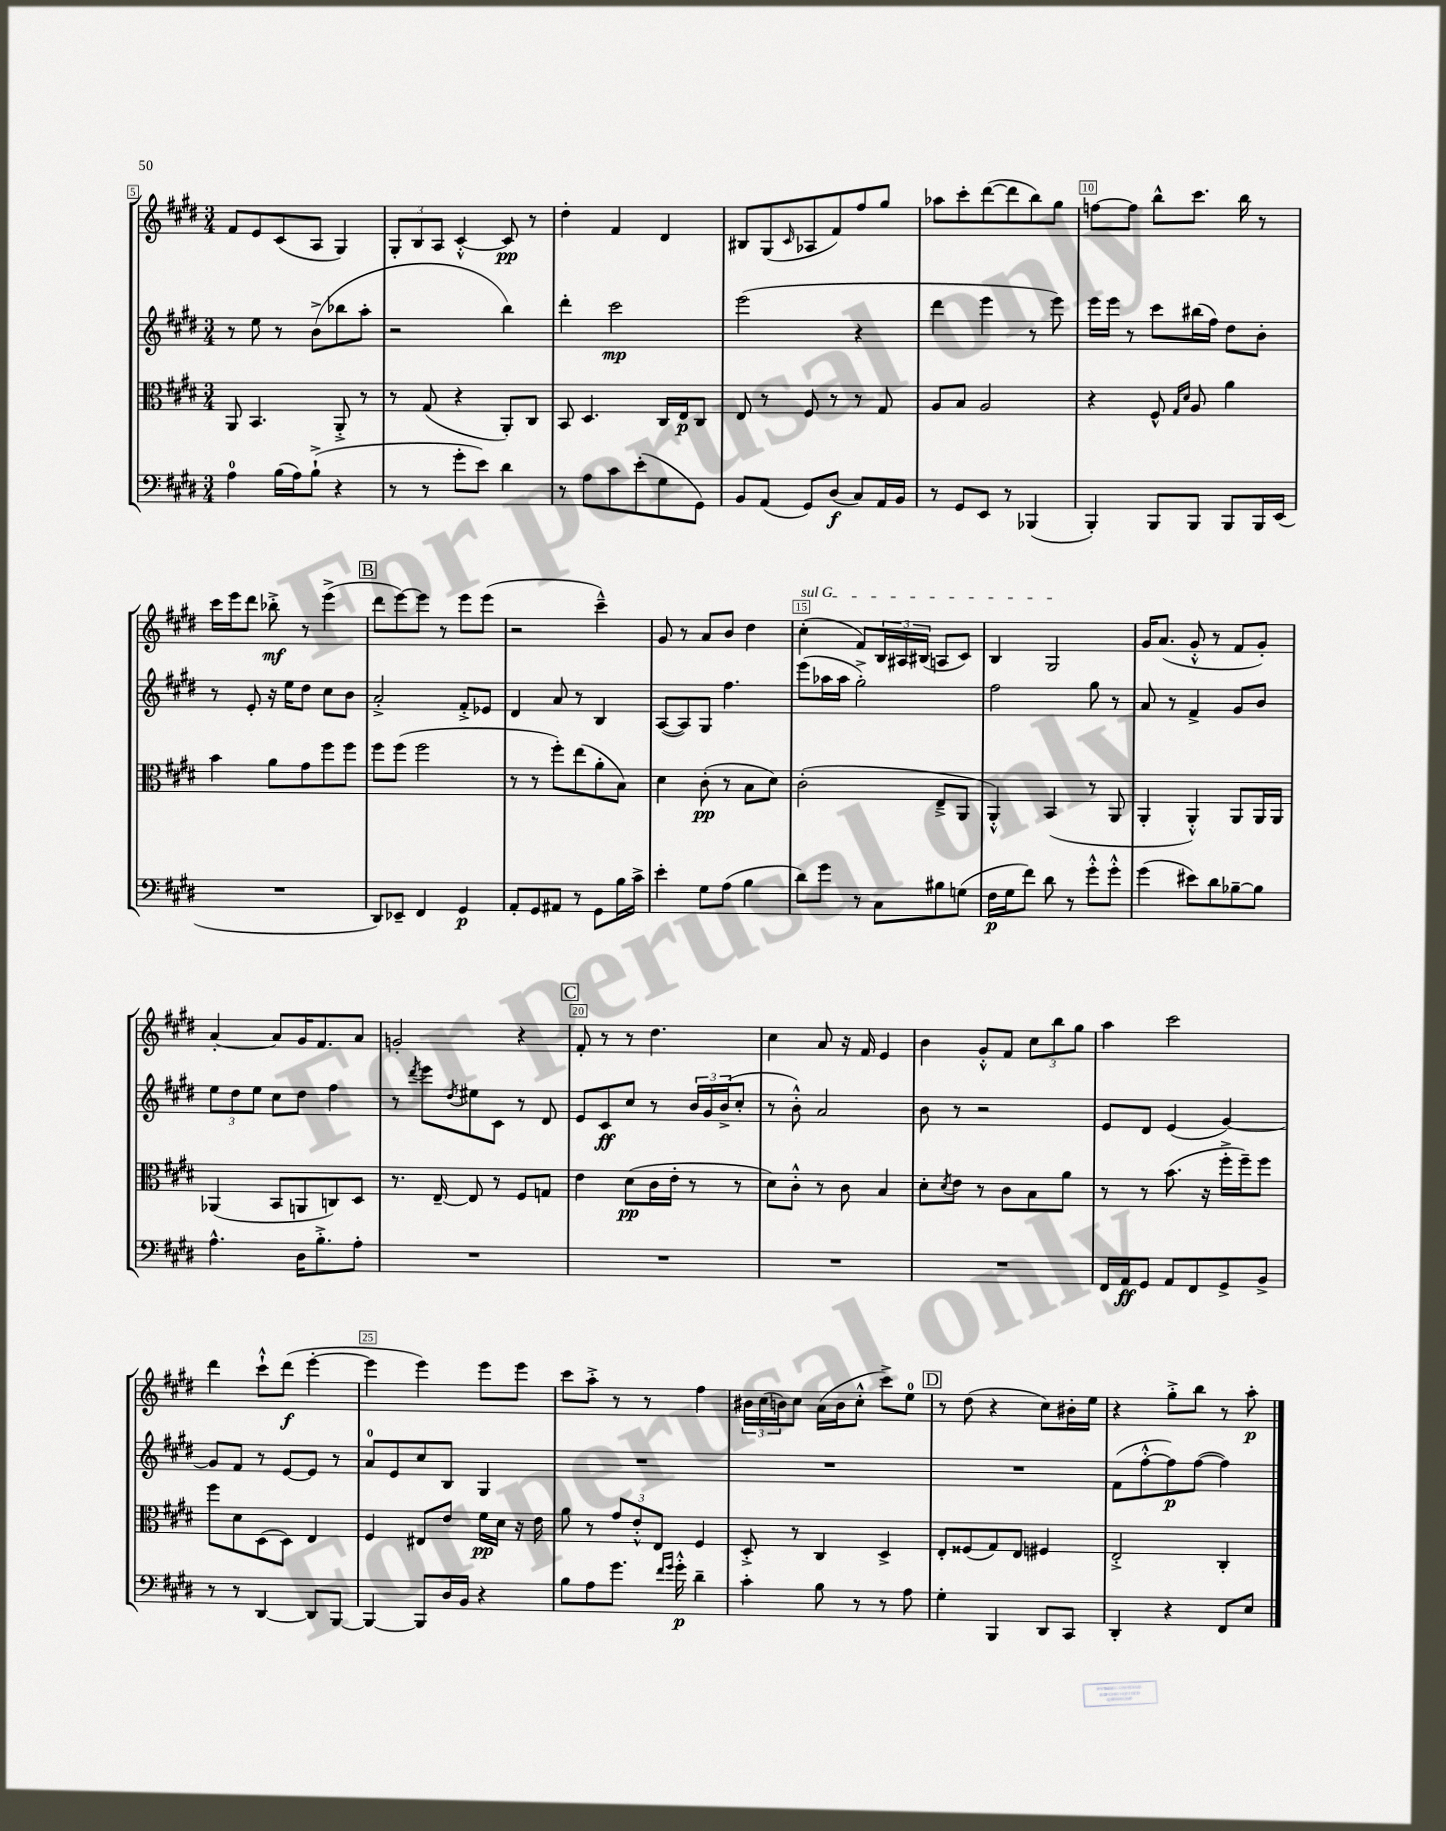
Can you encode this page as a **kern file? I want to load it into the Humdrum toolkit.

**kern	**kern	**kern	**kern
*staff4	*staff3	*staff2	*staff1
*clefF4	*clefC3	*clefG2	*clefG2
*k[f#c#g#d#]	*k[f#c#g#d#]	*k[f#c#g#d#]	*k[f#c#g#d#]
*M3/4	*M3/4	*M3/4	*M3/4
4A\	8AA/	8r	8f#/L
.	4.BB/	8ee\	8e/
(16B\LL	.	8r	(8c#/
16A\J)	.	.	.
(8B`^\J	.	(8b^\L	8A/J
4r	8AA'^/	8bb-\	4G#/)
.	8r	8aa'\J	.
=	=	=	=
8r	8r	2r	12G#'/L
.	.	.	12B/
8r	(8G#/	.	.
.	.	.	12A/J
8g#'\L	4r	.	[4c#'^^/
8e\J)	.	.	.
4d#\	8AA'/L)	4bb\)	8c#/]
.	8C#/J	.	8r
=	=	=	=
8r	8BB/	4ddd#'\	4dd#'\
8A\L	4.D#/	.	.
8c#\	.	2ccc#\	4f#/
(8e'\	.	.	.
8G#\	16C#/LL	.	4d#/
.	16E/J	.	.
8GG#\J)	8C#/J	.	.
=	=	=	=
8BB/L	8E/	(2eee\	8B#/L
(8AA/J	8r	.	(8G#/
.	.	.	16qqc#/
8GG#/L)	8F#/	.	8A-/
(8D#/J	8r	.	8f#/)
8C#/L)	8r	4r	8ff#/
16AA/L	8G#/	.	8gg#/J
16BB/JJ	.	.	.
=	=	=	=
8r	8A/L	4ddd#\	8aa-\L
8GG#/L	8B/J	.	8ccc#'\
8EE/J	2A/	4eee\	([8ddd#\
8r	.	.	8ddd#\]
(4BBB-/	.	8r	8bb\)
.	.	8eee\)	8gg#\J
=	=	=	=
4BBB'/)	4r	16eee\LL	[8ff\L
.	.	16eee\JJ	.
.	.	8r	8ff\]J
8BBB/L	8F#^^/	8ccc#\L	8bb^^\L
.	16qqG#/LL	.	.
.	16qqd#/JJ	.	.
8BBB/J	8A/	(16bb#\L	8.ccc#\J
.	.	16ff#\JJ)	.
8BBB/L	4a\	8dd#\L	.
.	.	.	16bb\
16BBB/L	.	8b'\J	8r
(16EE/JJ	.	.	.
=	=	=	=
2.r	4b\	8r	16ccc#\LL
.	.	.	16eee\J
.	.	8e'/	8ddd#\J
.	8a\L	16r	8bb-'^\
.	.	16ee\LK	.
.	8g#\	8dd#\J	8r
.	8ff#\	8cc#\L	(4eee^\
.	8ff#\J	8b\J	.
=	=	=	=
8DD#/L)	8ff#\L	2a'^/	8ddd#\L
8EE-~/J	(8ff#\J	.	[8eee\)
4FF#/	2ff#\	.	8eee\]J
.	.	.	8r
4GG#/	.	8f#'^/L	8eee\L
.	.	8e-/J	(8eee\J
=	=	=	=
8AA'/L	8r	4d#/	2r
8GG#/	8r	.	.
8AA#/J	8ff#'\L)	8a/	.
8r	(8ee\	8r	.
8GG#\L	8a'\	4B/	4ccc#~^^\)
16B\L	8B\J)	.	.
16c#^\JJ	.	.	.
=	=	=	=
4e'\	4d#\	([8A/L	8g#/
.	.	8A/])	8r
8G#\L	(8c#'\	8G#/J	8a/L
(8A\J	8r	4.ff#\	8b/J
4B\	8B\L	.	4dd#\
.	8d#\J)	.	.
=	=	=	=
8d#\L)	(2c#'\	(8eee\L	(4cc#'\
8g#\J	.	16aa-\L	.
.	.	16aa-\JJ	.
8r	.	2gg#'^\)	8f#/L)
8C#\L	.	.	24B/L
.	.	.	24A#/
.	.	.	(24B#/JJ
8B#\	8E~^/L	.	8A/L
(8G\J	8AA/J	.	8c#/J)
=	=	=	=
16F#\LL	4AA'^^/)	2ff#\	4B/
16G#\J	.	.	.
8f#\J)	.	.	.
8d#\	(4BB/	.	2G#/
8r	.	.	.
8g#'^^\L	8r	8gg#\	.
8g#'^^\J	8AA/	8r	.
=	=	=	=
(4g#\	4AA'/	8a/	16g#/LK
.	.	.	(8.a/J
.	.	8r	.
8e#\L)	4AA'^^/)	4f#^/	8g#'^^/
8d#\	.	.	8r
[8B-~\	8AA/L	8g#/L	8f#/L
8B-\]J	16AA/L	8b/J	8g#'/J)
.	16AA/JJ	.	.
=	=	=	=
4.A^^\	(4AA-/	12ee\L	[4a'/
.	.	12dd#\	.
.	.	12ee\J	.
.	8BB/L	8cc#\L	8a/]L
16D#\LK	8AA/	8dd#\J	16g#/K
8.B'^\	.	.	8.f#/
.	8C/)	4ff#\	.
8A'\J	8D#/J	.	8a/J
=	=	=	=
2.r	8.r	8r	2g'/
.	.	8qddd#/	.
.	.	8eee\L	.
.	[16E~/	.	.
.	.	8qdd#/	.
.	8E/]	8ee#\	.
.	8r	8c#\J	.
.	8F#/L	8r	4r
.	8G/J	8d#/	.
=	=	=	=
2.r	4e\	8e/L	8f#'/
.	.	8c#/	8r
.	(8d#\L	8cc#/J	8r
.	16c#\L	8r	4.dd#\
.	16e'\JJ	.	.
.	8r	24b/LL	.
.	.	24g#/	.
.	.	(24b^/J	.
.	8r	8cc#'/J	.
=	=	=	=
2.r	8d#\L)	8r	4cc#\
.	8c#'^^\J	8b'^^\)	.
.	8r	2a/	8a/
.	8c#\	.	16r
.	.	.	16f#/
.	4B/	.	4e/
=	=	=	=
2.r	8d#'\L	8b\	4b\
.	8qd#/	.	.
.	8e\J	8r	.
.	8r	2r	8g#'^^/L
.	8c#\L	.	8f#/J
.	8B\	.	12cc#\L
.	.	.	12bb\
.	8a\J	.	.
.	.	.	12gg#\J
=	=	=	=
16FF#/LL	8r	8e/L	4aa\
16AA/J	.	.	.
8GG#/J	8r	8d#/J	.
8AA/L	(8.b\	(4e/	2ccc#\
8FF#/	.	.	.
.	16r	.	.
8GG#^/	16ff#'^\LL	[4g#/)	.
.	16ff#~\J)	.	.
8BB^/J	8ff#\J	.	.
=	=	=	=
8r	8ff#\L	8g#/]L	4ddd#\
8r	8d#\	8f#/J	.
[4DD#/	(8D#\	8r	8ccc#`^^\L
.	8D#\J)	[8e/L	(8ddd#\J
8DD#/]L	4E/	8e/]J	[4eee'\
[8BBB/J	.	8r	.
=	=	=	=
4BBB/_	4F#/	8a/L	4eee\]
.	.	8e/	.
8BBB/]L	8E#/L	8cc#/	4eee\)
16D#/L	8e/J	8B/J	.
16BB/JJ	.	.	.
4r	16f#\LL	4G#/	8eee\L
.	16d#\JJ	.	.
.	16r	.	8eee\J
.	16e\	.	.
=	=	=	=
8B\L	8a\	2.r	8ccc#\L
8A\	8r	.	8aa'^\J
8.g#\J	12g#/L	.	8r
.	12e'^^/	.	.
.	.	.	8r
.	12E/J	.	.
16qqf#/LL	.	.	.
16qqg#/JJ	.	.	.
16g#'^^\	.	.	.
4d#~\	4F#/	.	4ff#\
=	=	=	=
4c#'\	8D#'^/	2.r	24b#\LL
.	.	.	(24cc#\
.	.	.	24b\J)
.	8r	.	8cc#\J
8B\	4C#/	.	(16a\LL
.	.	.	16b\J
8r	.	.	8cc#'^^\J
8r	4D#^/	.	8ccc#^\L)
8A\	.	.	8ee\J
=	=	=	=
4G#'\	8E'/L	2.r	8r
.	(8F##/	.	(8dd#\
4BBB/	8G#/)	.	4r
.	8E/J	.	.
8DD#/L	4F#/	.	8cc#\L)
8CC#/J	.	.	16b#'\L
.	.	.	16ee\JJ
=	=	=	=
4DD#'/	2E'^/	(8f#\L	4r
.	.	[8ff#'^^\	.
4r	.	8ff#\])	8gg#'^\L
.	.	([8ff#\J	8bb\J
8FF#/L	4C#'/	4ff#\])	8r
8E/J	.	.	8aa'\
==	==	==	==
*-	*-	*-	*-
